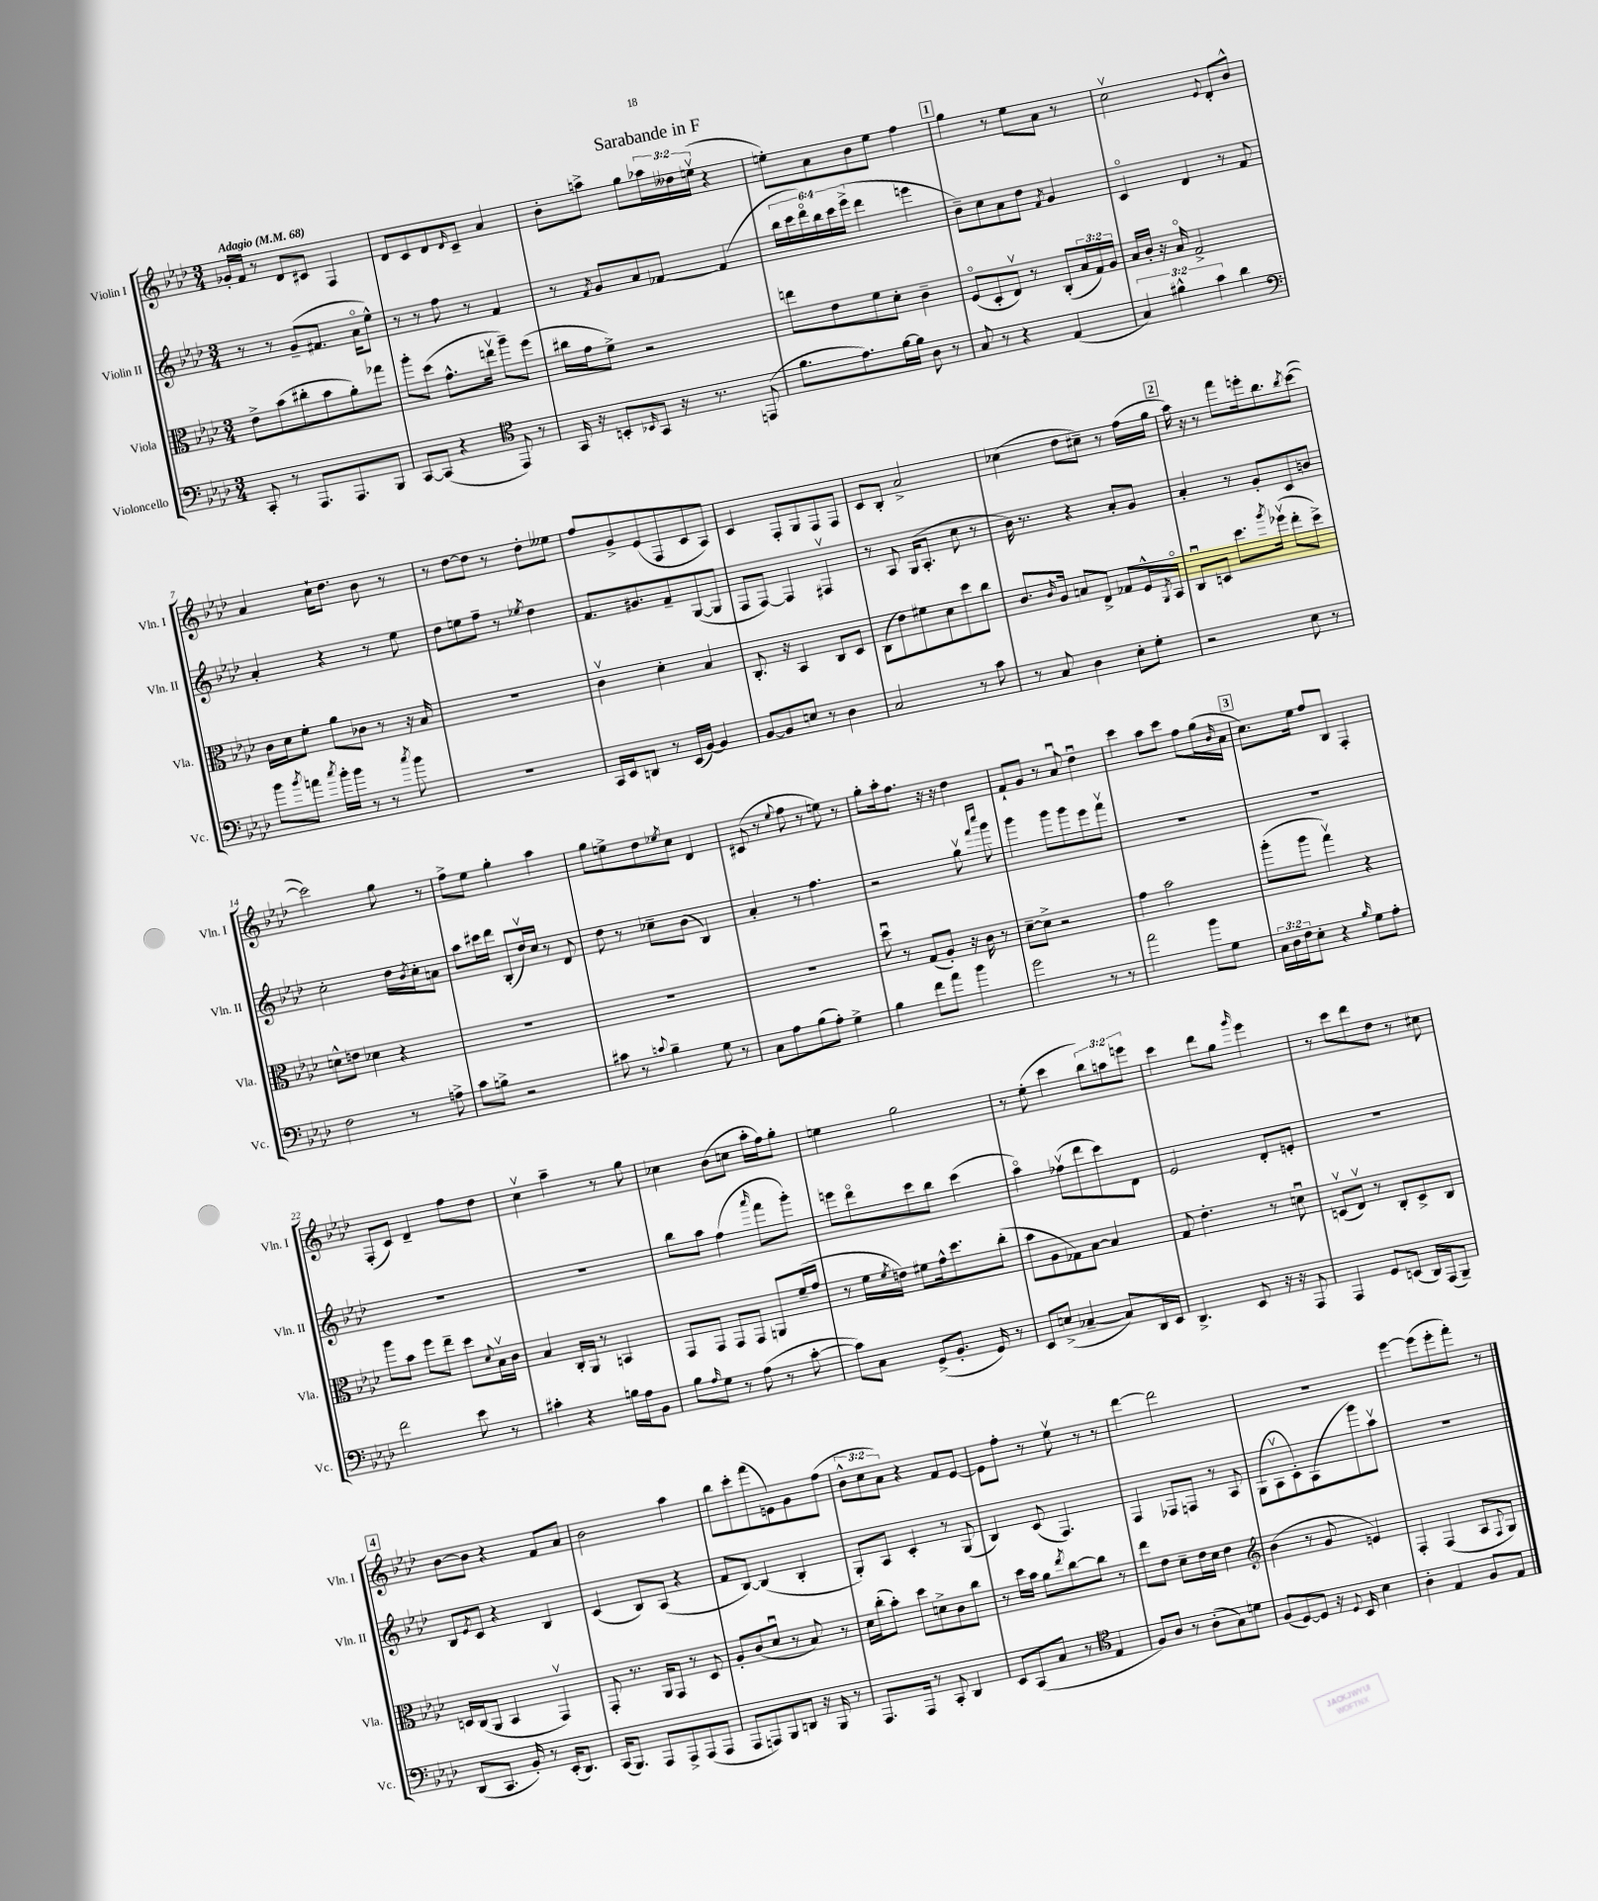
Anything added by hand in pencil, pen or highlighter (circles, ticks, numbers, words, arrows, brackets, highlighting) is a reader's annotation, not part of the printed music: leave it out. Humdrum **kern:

**kern	**kern	**kern	**kern
*staff4	*staff3	*staff2	*staff1
*clefF4	*clefC3	*clefG2	*clefG2
*k[b-e-a-d-]	*k[b-e-a-d-]	*k[b-e-a-d-]	*k[b-e-a-d-]
*M3/4	*M3/4	*M3/4	*M3/4
*MM68	*MM68	*MM68	*MM68
8CC'/	8e-^\L	8r	16g-'/LL
.	.	.	16f/JJ
8r	(8b-\	8r	8r
8.AAA-/L	8cc#'\	(8g~/L	8d-/L
.	8b-\	8.f#/J	8c#/J
8.AAA-/	.	.	.
.	8a-'\)	.	4F/
.	.	16a-o\LK	.
8BBB-/J	8gg-\J	8ee-^^\J)	.
=	=	=	=
[8CC/L	8aa-'\L	8r	8d-/L
(8CC/]J	(8dd-\J	8r	8c/
4r	8.g^^\L	8ff\	8d-/
.	.	.	16qqd-/
.	.	8r	8c~/J
.	16eev\Jk	.	.
*clefC4	*	*	*
8EE-/)	8aa-~\L)	4f/	4a-/
8r	(8ff\J	.	.
=	=	=	=
16GG/	16cc#\LL	8r	8b-'\L
16r	16g\J	.	.
.	.	8qf/	.
8BB'/L	8f^\J)	8g/L	8aa^\J
16qqBB-/	.	.	.
8GG/J	2r	8a-/	8gg\L
16r	.	[8f-/J	24aa-\L
.	.	.	24dd--\
8.r	.	.	.
.	.	.	(24eev\JJ
.	.	(4f-/]	4r
(8EE/	.	.	.
=	=	=	=
8.f\L	8ee\L	24bb-\LL	8ee'\L)
.	.	24ccc\	.
.	.	24ddd-o\)	.
.	8e-\	24bb-\	8a-\
.	.	24ccc\	.
8.e-\)	.	.	.
.	.	(24eee-^\JJ	.
.	8f\	4ddd-\	8b-\
[16f\L	8d-'\J	.	8ee\J
16f\]JJ	.	.	.
8A-\	4c~\	4eee\	4ff\
8r	.	.	.
=	=	=	=
8G/	(8Fo/L	8b-~\L)	4gg\
8r	8D-'/	8cc\	.
4r	8E-v/J)	8a-\	8r
.	8r	8dd-\J	8ee-\L
.	.	8qf/	.
(4E-/	(8C'/L	4g/	8a-\J
.	24B-/L	.	8r
.	24G/)	.	.
.	24A-/JJ	.	.
=	=	=	=
6G/)	16B-/LL	4co/	2ccv\
.	16c'/JJ	.	.
.	16r	.	.
6f#^^\	.	.	.
.	16B-o/	.	.
.	2G^/	4d-/	.
6g\	.	.	.
.	.	.	8qqe-/
4a-\	.	8r	8d-'/L
.	.	8f/	8b-^^/J
=	=	=	=
*clefF4	*	*	*
8b-\L	16c\LL	4a-'/	4a-/
.	16d-\J	.	.
8qb-/	.	.	.
8a\J	8f'\J	.	.
8qcc/	.	.	.
16b-'\LL	8a-\L	4r	16cc`\LK
16b-\JJ	.	.	8.dd-\J
8r	8c-\J	.	.
8r	8r	8r	8b-\
8qcc/	.	.	.
8b-\	16r	8ee-\	8r
.	16B-/	.	.
=	=	=	=
2.r	2.r	8dd-\L	8r
.	.	8ee\	[8dd-\L
.	.	8ff~\J	8dd-\]J
.	.	8r	8r
.	.	8qee-/	.
.	.	4dd-\	8dd-'\L
.	.	.	8ee--\J
=	=	=	=
16CC/LL	4cv\	8.f/L	8ff/L
16EE-/J	.	.	.
8DD/J	.	.	8g^/
.	.	8.g#/	.
8r	4d-'\	.	(8e-/
(16EE-/LL	.	8f~/	8F/
[16BB-/JJ)	.	.	.
4BB-/]	4B-/	([8G/	8c/
.	.	8G/]J	8A-/J)
=	=	=	=
[8BB-/L	8.C'/	8F/L	4c/
8BB-/]	.	[8F/J)	.
.	16r	.	.
8E/J	4BB-/	4F/]	8F'/L
8r	.	.	8G/
4D-\	8C/L	4F#v/	8F/
.	8D-/J	.	8F/J
=	=	=	=
2C/	(8C\L	8r	8c/L
.	8e-\)	8A-/	8B-'/J
.	8f#\	(16G/LK	2a-^/
.	.	8.A-'/J	.
.	8d-\	.	.
8r	8dd-\	8cc\	.
8c\	8cc\J	8r	.
=	=	=	=
8r	8.c/L	16b-\)	(4cc-\
.	.	8.r	.
8C/	.	.	.
.	16qqc/	.	.
.	16A-/Jk	.	.
4D-\	8B/L	4r	8dd-\L
.	8E-^/J	.	8cc#~\J)
8E-'\L	8G-/L	8a-'/L	8r
8G'\J	16F^^/L	8g/J	(16ff\LL
.	8qAA-/	.	.
.	16BB-o/JJ	.	16gg\JJ
=	=	=	=
2r	8Cu/L	4a-'/	16aa-\)
.	.	.	16r
.	8D/J	.	8r
.	8.dd-\L	8r	8fff\L
.	.	8g'/L	16eee'\k
.	8qaa-/	.	.
.	(16ff-v\Jk	.	8.bb-\
8E-\	8ee-'\L	8c/	.
.	.	.	8qbb-/
8r	8dd-^\J)	8b/J	([8ccc\J
=	=	=	=
2F\	8d^^\L	2cc'\	2ccc\])
.	8e\J	.	.
.	4d-\	.	.
8r	4r	16dd-\LL	8gg\
.	.	8qb-/	.
.	.	16cc'\J	.
8A^\	.	8a\J	8r
=	=	=	=
8c\L	2.r	8aa-\L	8ff^\L
8B^\J	.	16ccc#\L	8ee-\J
.	.	16ddd-\JJ	.
2r	.	(8B-'/L	4gg'\
.	.	16dd-v/L)	.
.	.	16cc/JJ	.
.	.	8r	4aa-\
.	.	8d-/	.
=	=	=	=
8c#\	2.r	8dd-\	8gg\L
8r	.	8r	8ee^\
8qqc/	.	.	.
4B-~\	.	8cc-~\L	8dd-\
.	.	.	8qee-/
.	.	(8b-\J	8cc\J
8G\	.	4B-/)	4d-/
8r	.	.	.
=	=	=	=
8C\L	2.r	4a-'/	(8c#/
8A-\	.	.	8r
.	.	.	8qqee-/
(8B-\	.	8r	8ff\
8A-'\J)	.	4.ff\	8r
4G^\	.	.	8ee\)
.	.	.	8r
=	=	=	=
4B-\	8dd-u\	2r	8gg'\L
.	8r	.	16aa-'\k
.	.	.	8.ff\J
8f\L	(8G/L	.	.
8a-\J	8A-'/J)	.	16r
.	.	.	16r
4b-\	16r	8ggv\	4dd-\
.	16c\	.	.
.	.	16qqfff/LL	.
.	.	16qqcccc/JJ	.
.	8r	8ggg\	.
=	=	=	=
2g\	[8d-~\L	4ggg\	8f`/L
.	8d-^\]J	.	8g/J
.	2r	8ggg\L	8r
.	.	8ggg\	8a-u/
8r	.	8eee-\	4dd-u\
8r	.	8fffv\J	.
=	=	=	=
2a-\	4g\	2.r	4ccc\
.	2b-\	.	8aa-\L
.	.	.	8ccc\J
8b-\L	.	.	8ff\L
8G\J	.	.	(16gg\L
.	.	.	16qqb-/
.	.	.	16a-\JJ
=	=	=	=
24C\LL	(8aa-'\L	2.r	8.cc\L)
24D-\	.	.	.
24F\J	.	.	.
8E-'\J	8aa-\J	.	.
.	.	.	16ee-\Jk
4r	4ggv\)	.	8ff/L
.	.	.	8B-/J
16qqB-/	.	.	.
8G\L	4r	.	4F'/
8A-'\J	.	.	.
=	=	=	=
2f\	8aa-\L	2.r	(8F'/L
.	8b-\J	.	8c/J)
.	8ff\L	.	4d-~/
.	8ee-~\J	.	.
8e-\	8dd-\L	.	8ff\L
.	8qqd-/	.	.
8r	16B-v\L	.	8dd-\J
.	16c\JJ	.	.
=	=	=	=
4c#'\	4B-/	2.r	4ccv\
4r	16C'/LL	.	4aa-~\
.	16AA-/JJ	.	.
.	8r	.	.
16B\LL	4BB/	.	8r
16A-\J	.	.	.
8BB-\J	.	.	8gg\
=	=	=	=
8B-\L	8GG/L	8bb-\L	4cc-\
16qqA-/	.	.	.
8G\J	8GG/J	8aa-\J	.
8r	8GG/L	(4ff\	(8b-\L
(8A-\	8GG/J	.	8cc\J
.	.	16qqaaa-/	.
8r	8AA/L	8fff\L	16aa-'\LL
.	.	.	16ff\J)
[8c'\	(16f~/L	8ggg'\J)	8gg'\J
.	16g/JJ	.	.
=	=	=	=
8c\]L)	8r	8eee\L	4ee\
8C\J	16f\LL	8ddd-o\	.
.	8qf/	.	.
.	16e\JJ)	.	.
(8GG^/L	8f#\L	8ccc\	2gg\
8.BB-'/J	16g^^\k	8bb-\J	.
.	8.dd-\	.	.
.	.	(4ccc\	.
16GG/)	.	.	.
8r	(8cc'\J	.	.
=	=	=	=
8EE-/L	8b-\L	4aa-o\)	8r
(8E^/J	8A-\	.	(8ee-'\
[4C-~/	8G-\)	(8ff-v\L	4ccc\
.	[8B-\J	8ddd-\	.
8C-/]L)	4B-/]	8ccc\)	12bb-\L)
.	.	.	12aa\
16DD-/L	.	8d-\J	.
.	.	.	12eee\J
16EE-/JJ	.	.	.
=	=	=	=
4.DD-^/	8G/	2e-/	4ccc\
.	4.e-'\	.	.
.	.	.	8ddd-\L
8EE-/	.	.	8gg\J
.	.	.	16qqggg/
16r	8r	8d-'/L	4eee-\
16r	.	.	.
8AAA-/	8du\	8e'/J	.
=	=	=	=
4AAA-/	(8Dv/L	2.r	8r
.	8E-v/J)	.	8ccc\L
8GG/L	8r	.	8ddd-\
(8EE/J	8C'/L	.	8dd-\J
16DD-/LL)	8D^/	.	8r
(16AAA-/J	.	.	.
8BBB-~/J)	8C/J	.	8cc#\
=	=	=	=
(8DD-/L	16D/LL	8B-/L	[8b-\L
.	(16C/J	.	.
.	.	8qe-/	.
8.CC/J	8AA-/J	8c/J	8b-\]J
.	4BB-/	4r	4r
16BB-'/)	.	.	.
8r	.	.	.
(16EE-'/LK	4GGv/)	4B-/	8f/L
8.DD-/J)	.	.	.
.	.	.	8a-/J
=	=	=	=
(16CC/LK	8GG'/	(4c/	2b-\
8.BBB-/J)	.	.	.
.	8.r	.	.
8AAA-/L	.	8B-/L)	.
.	16AA-/LK	.	.
8AAA-^/	8GG/J	(8A-/J	.
(8AAA-/	8r	4r	4aa-\
8AAA-/J	8D-/	.	.
=	=	=	=
8AAA-/L	8A-'/L	8f/L	8bb-\L
8AAA/)	(8c/	[8B-/J)	8ccc'\
8BBB-/	8d-u/J	(4B-/]	(8fff\
8DD/J	8r	.	8e\)
16r	8B-/)	4B-'/	8g\
16BBB-/	.	.	.
8r	8r	.	(8ff\J
=	=	=	=
8.AAA-/L	16d-\LL	8G'/L)	12b-^^\L
.	(16cc'\J	.	.
.	.	.	12cc\
.	8b-'\J)	8A-/J	.
.	.	.	12a-\J)
16AAA-/Jk	.	.	.
8r	8dd-\L	4c'/	4r
8CC'/	8d^\	.	.
4DD-/	8c\	8r	8f/L
.	8cc\J	(8G/	[8e-/J
=	=	=	=
8EE-/L	8r	4B-/)	8e-\]L
(8CC/	16dd-\LL	.	8ff'\J
.	16b-\JJ	.	.
8C/J	8a-\L	(8c/	8r
.	8qee-/	.	.
8r	[8cc\	4.F/)	8ee-v\
*clefC4	*	*	*
4E-/	8cc\]J	.	8r
.	8r	.	8r
=	=	=	=
8F/L)	8ee-\L	4F/	[4ddd-\
8A-/J	8e-\J	.	.
8r	8d-~\L	8F-/L	2ddd-\]
(8A-'\L	16e-\L	8F/J	.
.	16d-\JJ	.	.
8G\)	4e-\	8r	.
8d\J	.	8A-/	.
=	=	=	=
*	*clefG2	*	*
(8F/L	(4b-\	(8G\L	2.r
[8D-/)	.	8A-v\	.
8D-/]J	8r	8c'\)	.
16r	8g/	(8A-\	.
8qqD-/	.	.	.
16BB-/	.	.	.
4B-\	4e/)	8ggg\)	.
.	.	8aa-v\J	.
=	=	=	=
4A-'\	4F'/	2.r	[4eee-\
4E-/	(4F/	.	(8eee-\]L
.	.	.	8eee-'\
8F/L	8A-/L	.	8fff'\J)
.	8qqF/	.	.
8E-/J	8G/J)	.	8r
==	==	==	==
*-	*-	*-	*-
